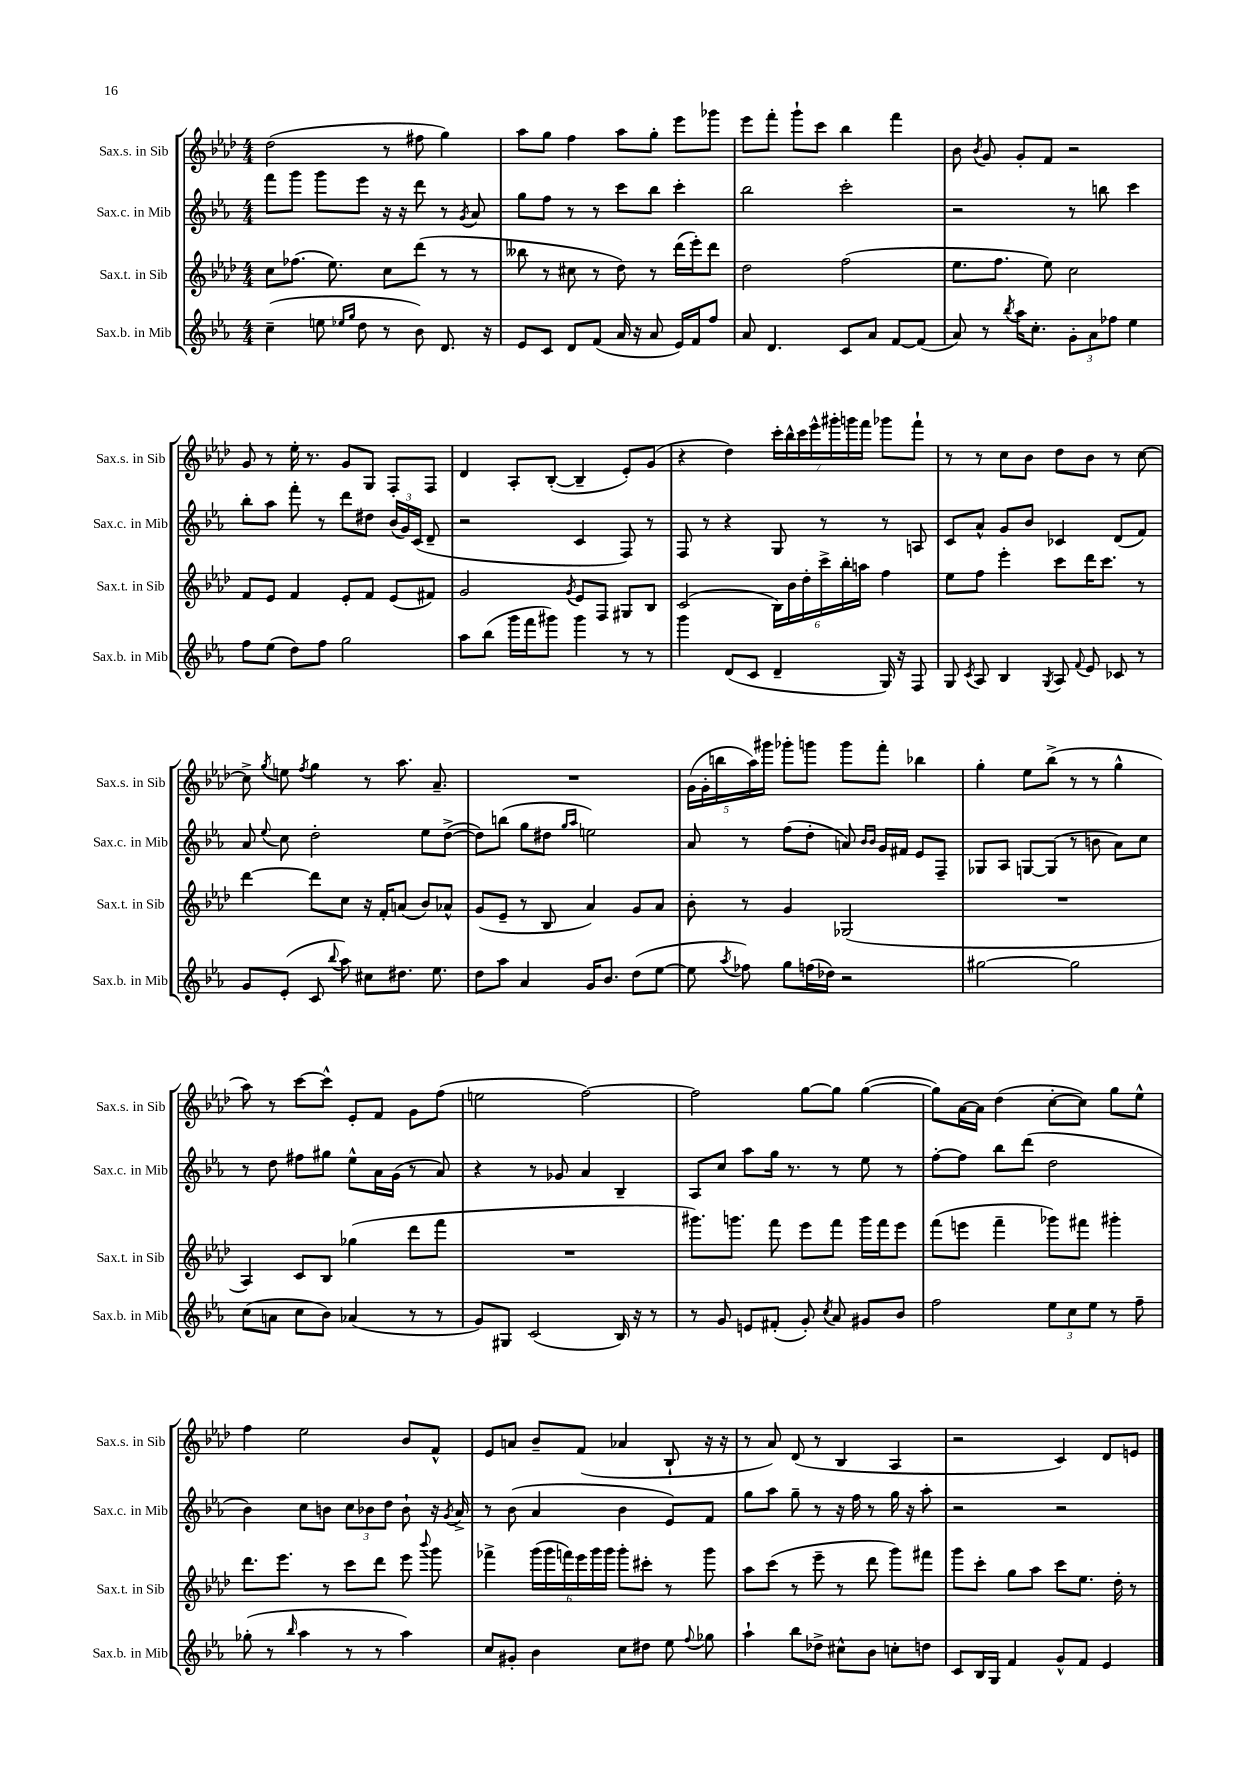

**kern	**kern	**kern	**kern
*part4	*part3	*part2	*part1
*staff4	*staff3	*staff2	*staff1
*I"Sax.b. in Mib	*I"Sax.t. in Sib	*I"Sax.c. in Mib	*I"Sax.s. in Sib
*I'Sax.b. in Mib	*I'Sax.t. in Sib	*I'Sax.c. in Mib	*I'Sax.s. in Sib
*clefG2	*clefG2	*clefG2	*clefG2
*k[b-e-a-]	*k[b-e-a-d-]	*k[b-e-a-]	*k[b-e-a-d-]
*M4/4	*M4/4	*M4/4	*M4/4
=135	=135	=135	=135
(4cc~\	8cc\L	8fff\L	(2dd-\
.	(8.ff-X\J	8ggg\J	.
8een\	.	8ggg\L	.
.	8.ee-\)	.	.
16qqee-X/LL	.	.	.
16qqgg/JJ	.	.	.
8dd\	.	8eee-\J	.
8r	8cc\L	16r	8r
.	.	16r	.
8b-\)	(8ddd-\J	8ddd\	8ff#X\
8.d/	8r	8r	4gg\)
.	.	8qg/	.
.	8r	8a-/	.
16r	.	.	.
=136	=136	=136	=136
8e-/L	8bb--X\	8gg\L	8aa-\L
8c/J	8r	8ff\J	8gg\J
8d/L	8cc#X\	8r	4ff\
(8f/J	8r	8r	.
16a-/	8dd-\)	8ccc\L	8aa-\L
16r	.	.	.
8a-/	8r	8bb-\J	8gg'\J
16e-/LL)	(16ddd-\LL	4ccc'\	8eee-\L
16f/J	16eee-'\J)	.	.
8ff/J	8ddd-\J	.	8ggg-X\J
=137	=137	=137	=137
8a-/	2dd-\	2bb-\	8eee-\L
4.d/	.	.	8fff'\J
.	.	.	8ggg`\L
.	.	.	8ccc\J
8c/L	(2ff\	2ccc'\	4bb-\
8a-/J	.	.	.
[8f/L	.	.	4fff\
(8f/J]	.	.	.
=138	=138	=138	=138
8a-/)	8.ee-\L	2r	8b-\
.	.	.	8qb-/
8r	.	.	8g/
.	8.ff\J	.	.
8qbb-/	.	.	.
16aa-\KL	.	.	8g'/L
8.cc'\J	.	.	.
.	8ee-\)	.	8f/J
12g'\L	2cc\	8r	2r
12a-\	.	.	.
.	.	8bbn\	.
12ff-X\J	.	.	.
4ee-\	.	4ccc\	.
!!LO:LB:g=z
=139	=139	=139	=139
8ff\L	8f/L	8bb-'\L	8g/
(8ee-\J	8e-/J	8aa-\J	8r
8dd\L)	4f/	8fff'\	16ee-'\
.	.	.	8.r
8ff\J	.	8r	.
2gg\	8e-'/L	8ddd\L	8g/L
.	8f/J	8dd#X\J	8G/J
.	(8e-/L	(24b-/LL	8F'/L
.	.	24g/)	.
.	.	(24c/JJ	.
.	8f#X/J)	8d~/	8F/J
=140	=140	=140	=140
8aa-\L	2g/	2r	4d-/
(8bb-\J	.	.	.
16ggg\LL	.	.	8A-'/L
16fff\J	.	.	.
8ggg#X\J)	.	.	([8B-'/J
.	8qg/	.	.
4ggg#\	8e-/L	4c/	4B-~/]
.	8F/J	.	.
8r	8G#X/L	8F/)	8e-'/L)
8r	8B-/J	8r	(8g/J
=141	=141	=141	=141
4ggg\	(2c/	8F/	4r
.	.	8r	.
(8d/L	.	4r	4dd-\)
8c/J	.	.	.
4d~/	24B-\LL)	8G/	28ccc'\LL
.	.	.	28bb-^^\
.	24b-\	.	.
.	.	.	28ccc\
.	24dd-'\	.	.
.	.	.	28eee-^^\
.	24ccc^\	8r	.
.	.	.	28ggg#X'\
.	24bb-'\	.	.
.	.	.	28gggn\
.	24aan\JJ	.	.
.	.	.	28fff\JJ
16G/)	4ff\	8r	8ggg-X\L
16r	.	.	.
8F/	.	8An/	8fff`\J
=142	=142	=142	=142
8G/	8ee-\L	8c/L	8r
8qc/	.	.	.
8A-/	8ff\J	8a-^^/J	8r
4B-/	4eee-'\	8g/L	8cc\L
.	.	8b-/J	8b-\J
8qG/	.	.	.
8A-/	8ccc\L	4c-X/	8dd-\L
8qqf/	.	.	.
8e-/	16ddd-\K	.	8b-\J
.	8.ccc\J	.	.
8c-X/	.	(8d/L	8r
8r	8r	8f/J)	[8cc\
!!LO:LB:g=z
=143	=143	=143	=143
8g/L	[4ddd-\	8a-/	8cc^\]
.	.	8qqee-/	8qgg/
(8e-'/J	.	8cc\	8een\
.	.	.	8qff/
8c/	8ddd-\L]	2dd'\	4gg\
8qqbb-/	.	.	.
8aa-\)	8cc\J	.	.
8cc#X\L	16r	.	8r
.	16f'/KL	.	.
8.dd#X\J	(8an/J	.	8.aa-\
.	8b-/L)	8ee-\L	.
8.ee-\	.	.	8.a-~/
.	8a-X^^/J	([8dd^\J	.
=144	=144	=144	=144
8dd\L	(8g/L	8dd\L])	1r
8aa-\J	8e-~/J	(8bbn\J	.
4a-/	8r	8gg\L	.
.	8B-/	8dd#X\J	.
.	.	16qqgg/LL	.
.	.	16qqaa-/JJ	.
16g/KL	4a-/)	2een\)	.
8.b-/J	.	.	.
(8dd\L	8g/L	.	.
[8ee-\J	8a-/J	.	.
=145	=145	=145	=145
8ee-\]	8b-'\	8a-/	(20g\LL
.	.	.	20g'\
.	.	.	20bbn\
8qaa-/	.	.	.
8ff-X\)	8r	8r	.
.	.	.	20aa-\)
.	.	.	20ggg#X\JJ
8gg\L	4g/	(8ff\L	8ggg-X'\L
(16ffn\L	.	8dd'\J	8gggn\J
16dd-X\JJ)	.	.	.
2r	(2G-X/	8an/)	8ggg\L
.	.	16qqb-/LL	.
.	.	16qqb-/JJ	.
.	.	16g/LL	8fff'\J
.	.	16f#X/JJ	.
.	.	8e-/L	4bb-X\
.	.	8F~/J	.
=146	=146	=146	=146
[2gg#X\	1r	8G-X/L	4gg'\
.	.	8A-/J	.
.	.	[8Gn/L	8ee-\L
.	.	(8G/J]	(8bb-^\J
2gg#\]	.	8r	8r
.	.	8bn\	8r
.	.	8a-\L)	4gg^^\
.	.	8cc\J	.
!!LO:LB:g=z
=147	=147	=147	=147
(8cc\L	4A-/)	8r	8aa-\)
8an\J	.	8dd\	8r
8cc\L	8c/L	8ff#X\L	[8ccc\L
8b-\J)	8B-/J	8gg#X\J	8ccc^^\J]
(4a-X/	(4gg-X\	8ee-^^\L	8e-'/L
.	.	16a-\L	8f/J
.	.	(16g\JJ	.
8r	8ddd-\L	8r	8g\L
8r	8fff\J	8a-/)	(8ff\J
=148	=148	=148	=148
8g/L)	1r	4r	2een\
8G#X/J	.	.	.
(2c/	.	8r	.
.	.	8g-X/	.
.	.	4a-/	[2ff\)
16B-/)	.	4B-~/	.
16r	.	.	.
8r	.	.	.
=149	=149	=149	=149
8r	8.ggg#X\L)	8A-/L	2ff\]
8g/	.	8cc/J	.
.	8.gggn\J	.	.
8en/L	.	8aa-\L	.
(8f#X'/J	8fff\	16gg\Jk	.
.	.	8.r	.
8g'/)	8eee-\L	.	[8gg\L
8qcc/	.	.	.
8a-/	8fff\J	8r	8gg\J]
8g#X/L	16ggg\LL	8ee-\	([4gg\
.	16fff\J	.	.
8b-/J	8eee-\J	8r	.
=150	=150	=150	=150
2ff\	(8fff\L	[8ff'\L	8gg\L])
.	8eeen\J	8ff\J]	[16a-\L
.	.	.	16a-\JJ]
.	4fff~\	8bb-\L	(4dd-\
.	.	(8ddd\J	.
12ee-\L	8ggg-X\L)	2dd\	[8cc'\L
12cc\	.	.	.
.	8fff#X\J	.	8cc\J])
12ee-\J	.	.	.
8r	4ggg#X'\	.	8gg\L
8ff~\	.	.	8ee-^^\J
!!LO:LB:g=z
=151	=151	=151	=151
(8gg-X'\	8.ddd-\L	4b-\)	4ff\
8r	.	.	.
.	8.eee-\J	.	.
16qqbb-/	.	.	.
4aa-\	.	8cc\L	2ee-\
.	8r	8bn\J	.
8r	8ccc\L	12cc\L	.
.	.	12b-X\	.
8r	8ddd-\J	.	.
.	.	12dd\J	.
4aa-\)	8eee-\	8b-`\	8b-/L
.	8qqbbb-/	.	.
.	8ggg\	16r	8f^^/J
.	.	8qg/	.
.	.	16a-^/	.
=152	=152	=152	=152
8cc/L	4fff-X^\	8r	8e-/L
8g#X'/J	.	(8b-\	8an/J
4b-\	(24ggg\LL	4a-/	8b-~/L
.	24ggg\	.	.
.	24fffn\)	.	.
.	24eee-\	.	(8f/J
.	24ggg\	.	.
.	24ggg\JJ	.	.
8cc\L	8ggg'\L	4b-\	4a-X/
8dd#X\J	8ccc#X'\J	.	.
8ee-\	8r	8e-/L)	8B-`/
8qqff/	.	.	.
8gg-X\	8ggg\	8f/J	16r
.	.	.	16r
=153	=153	=153	=153
4aa-`\	8aa-\L	8gg\L	8r
.	(8ccc\J	8aa-\J	8a-/)
8bb-\L	8r	8gg~\	(8d-/
8dd-X^\J	8eee-~\	8r	8r
8cc#X^^\L	8r	16r	4B-/
.	.	16ff\	.
8b-\J	8ddd-\	8r	.
8ccn'\L	8ggg\L)	16gg\	4A-/
.	.	16r	.
8ddn\J	8fff#X\J	8aa-'\	.
=154	=154	=154	=154
8c/L	8ggg\L	2r	2r
16B-/L	8ccc'\J	.	.
16G/JJ	.	.	.
4f/	8gg\L	.	.
.	8aa-\J	.	.
8g^^/L	8ccc\L	2r	4c/)
8f/J	8.ee-\J	.	.
4e-/	.	.	8d-/L
.	16dd-'\	.	.
.	8r	.	8en/J
==	==	==	==
*-	*-	*-	*-
